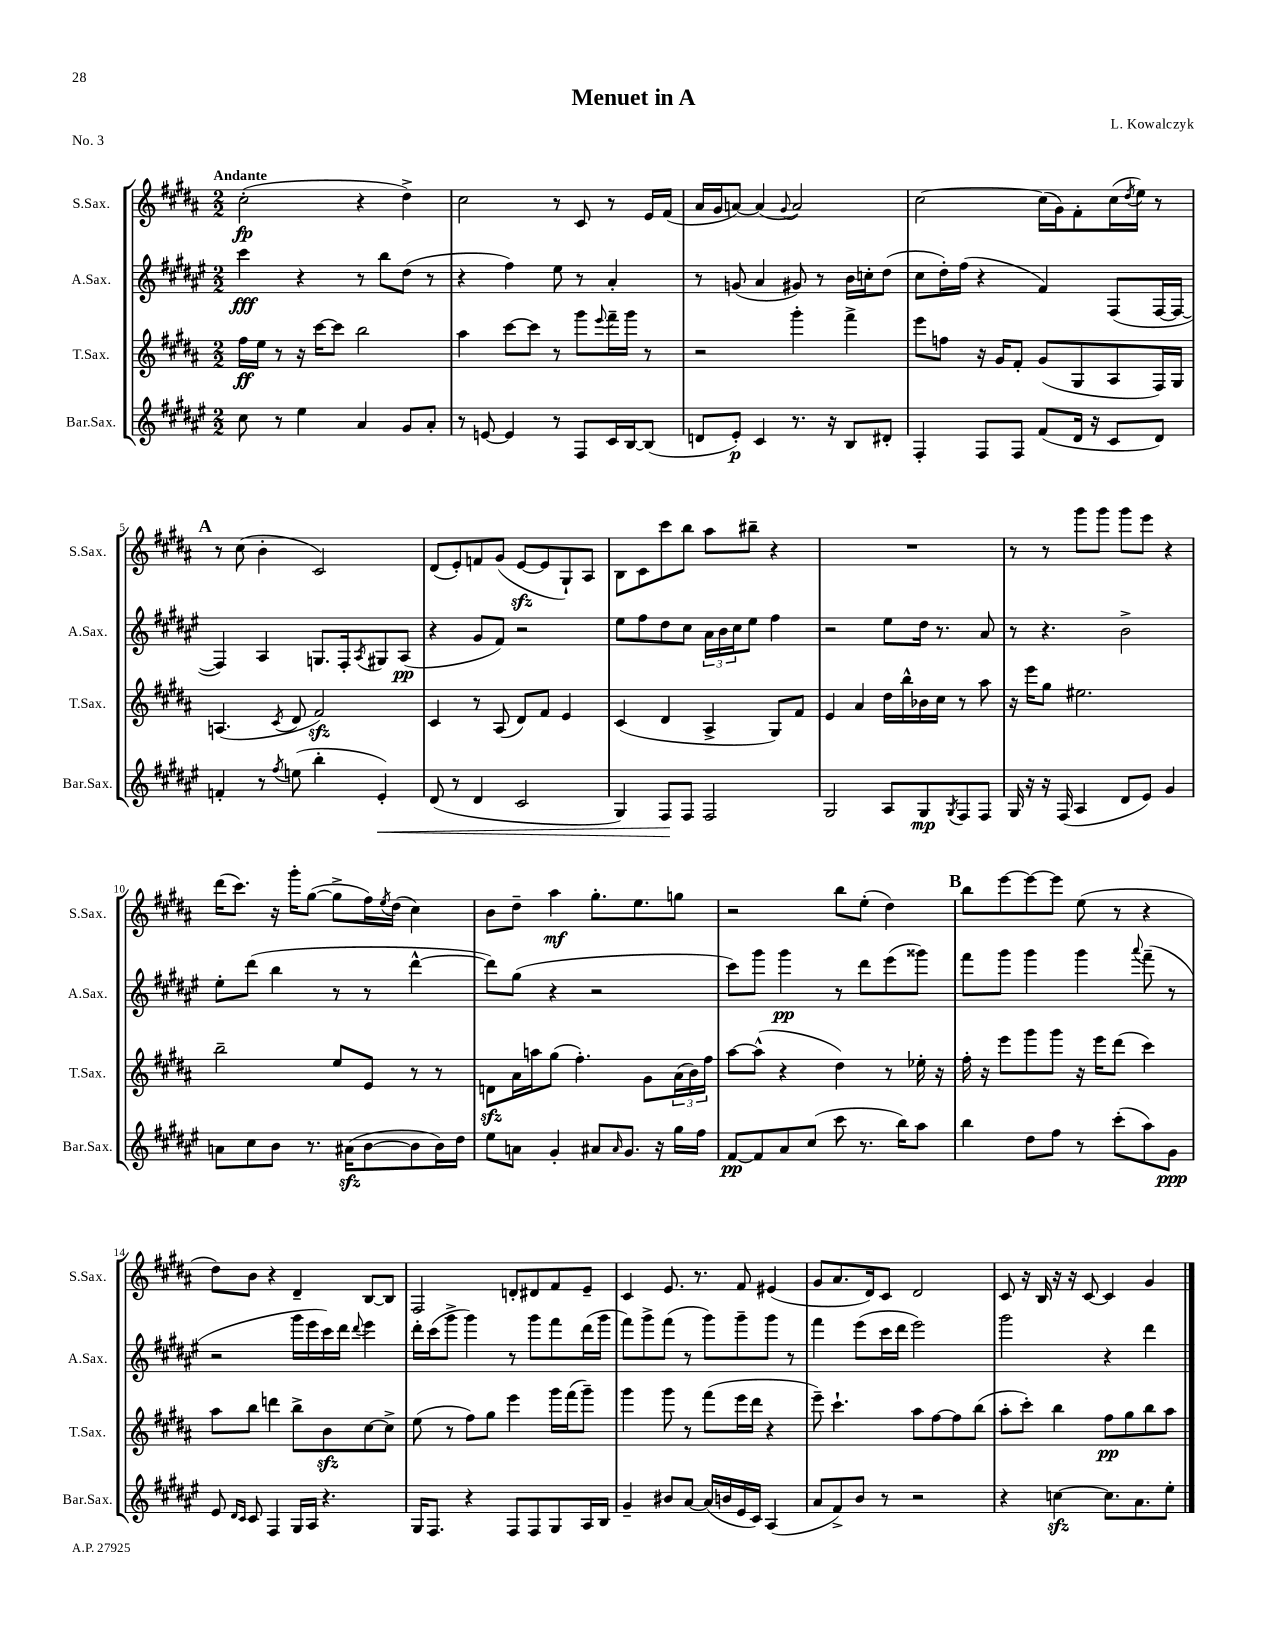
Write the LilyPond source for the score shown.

\header { title = "Menuet in A" composer = "L. Kowalczyk" piece = "No. 3" }
<<
\new StaffGroup <<
\new Staff = "s0" \with { instrumentName = "S.Sax." shortInstrumentName = "S.Sax." } {
    \clef treble \key b \major \numericTimeSignature \time 2/2 \tempo "Andante"
    cis''2-.\fp( r4 dis''4->) |
    cis''2 r8 cis'8 r8 e'16 fis'16( |
    ais'16 gis'16 a'8~) a'4( \appoggiatura { gis'8 } a'2) |
    cis''2~ cis''16( gis'16) fis'8-. cis''16( \acciaccatura { dis''8 } e''16) r8 |
    \mark \markup { \bold "A" } r8 cis''8( b'4-. cis'2) |
    dis'8( e'8-.) f'8 gis'8( e'8~\sfz e'8 gis8-!) ais8 |
    b8 cis'8 cis'''8 b''8 ais''8 bis''8-- r4 |
    R1 |
    r8 r8 gis'''8 gis'''8 gis'''8 e'''8 r4 |
    dis'''16( cis'''8.) r16 gis'''16-. gis''8~( gis''8-> fis''16) \acciaccatura { e''8 } dis''16( cis''4) |
    b'8 dis''8-- ais''4\mf gis''8.-. e''8. g''8 |
    r2 b''8 e''8-.( dis''4) |
    \mark \markup { \bold "B" } b''8 e'''8~ e'''8~ e'''8 e''8( r8 r4 |
    dis''8) b'8 r4 dis'4-- b8~ b8 |
    fis2 d'8-. dis'8 fis'8 e'8-- |
    cis'4 e'8. r8. fis'8 eis'4( |
    gis'8 ais'8. dis'16) cis'8 dis'2 |
    cis'8 r16 b16 r16 r16 cis'8~ cis'4 gis'4 \bar "|." |
}
\new Staff = "s1" \with { instrumentName = "A.Sax." shortInstrumentName = "A.Sax." } {
    \clef treble \key fis \major \numericTimeSignature \time 2/2
    cis'''4\fff r4 r8 b''8 dis''8( r8 |
    r4 fis''4) eis''8 r8 ais'4-. |
    r8 g'8( ais'4 gis'8) r8 b'16 c''16-. dis''8( |
    cis''8 dis''16-.) fis''16( r4 fis'4) fis8( fis16~ fis16~ |
    \mark \markup { \bold "A" } fis4) ais4 g8. fis16-. \acciaccatura { ais8 } gis8 ais8\pp( |
    r4 gis'8 fis'8) r2 |
    eis''8 fis''8 dis''8 cis''8 \tuplet 3/2 { ais'16 b'16 cis''16 } eis''8 fis''4 |
    r2 eis''8 dis''16 r8. ais'8 |
    r8 r4. b'2-> |
    eis''8-. dis'''8( b''4 r8 r8 dis'''4~-^ |
    dis'''8) gis''8( r4 r2 |
    cis'''8) gis'''8 gis'''4\pp r8 dis'''8 eis'''8( gisis'''8) |
    \mark \markup { \bold "B" } fis'''8 gis'''8 gis'''4 gis'''4 \appoggiatura { ais'''8 } fis'''8--( r8 |
    r2 gis'''16 eis'''16 cis'''16) dis'''16 \appoggiatura { dis'''8 } eis'''4 |
    dis'''16-. cis'''16( gis'''8-> gis'''4) r8 gis'''8 fis'''8 dis'''16( gis'''16 |
    fis'''8) gis'''8-> fis'''8( r8 gis'''8) gis'''8-- gis'''8 r8 |
    fis'''4 eis'''8( cis'''16 dis'''16 eis'''2) |
    gis'''2 r4 dis'''4 \bar "|." |
}
\new Staff = "s2" \with { instrumentName = "T.Sax." shortInstrumentName = "T.Sax." } {
    \clef treble \key b \major \numericTimeSignature \time 2/2
    fis''16\ff e''16 r8 r16 cis'''16~ cis'''8 b''2 |
    ais''4 cis'''8~ cis'''8 r8 gis'''8 \appoggiatura { e'''8 } fis'''16-- gis'''16 r8 |
    r2 gis'''4-. fis'''4-> |
    e'''8 f''8 r16 gis'16 fis'8-. gis'8( gis8 ais8 fis16) gis16 |
    \mark \markup { \bold "A" } a4.( \acciaccatura { cis'8 } dis'8 fis'2\sfz) |
    cis'4 r8 ais8( dis'8) fis'8 e'4 |
    cis'4( dis'4 ais4-> gis8) fis'8 |
    e'4 ais'4 dis''16 b''16-^ bes'16 cis''16 r8 ais''8 |
    r16 e'''16 gis''8 eis''2. |
    b''2-- e''8 e'8 r8 r8 |
    d'8\sfz ais'16 a''16 gis''8( fis''4.-.) gis'8 \tuplet 3/2 { ais'16( b'16) fis''16 } |
    ais''8~ ais''8-^( r4 dis''4) r8 ees''16-. r16 |
    \mark \markup { \bold "B" } fis''16-. r16 e'''8 gis'''8 gis'''8 r16 e'''16 dis'''8( cis'''4) |
    ais''8 b''8 d'''4 b''8-> b'8\sfz cis''8~ cis''8-> |
    e''8( r8 fis''8) gis''8 e'''4 gis'''16 fis'''16( gis'''8--) |
    gis'''4 gis'''8 r8 fis'''8( e'''16 dis'''16 r4 |
    e'''8--) cis'''4.-! ais''8 fis''8~ fis''8 b''8( |
    ais''8-. cis'''8-.) b''4 fis''8\pp gis''8 b''8 ais''8 \bar "|." |
}
\new Staff = "s3" \with { instrumentName = "Bar.Sax." shortInstrumentName = "Bar.Sax." } {
    \clef treble \key fis \major \numericTimeSignature \time 2/2
    cis''8 r8 eis''4 ais'4 gis'8 ais'8-. |
    r8 e'8~ e'4 r8 fis8 cis'16 b16~ b8( |
    d'8 eis'8-.\p) cis'4 r8. r16 b8 dis'8-. |
    fis4-. fis8 fis8 fis'8( dis'16 r16 cis'8 dis'8) |
    \mark \markup { \bold "A" } f'4-. r8 \acciaccatura { fis''8 } e''8( b''4-. eis'4-.\<) |
    dis'8( r8 dis'4 cis'2 |
    gis4) fis8\! fis8 fis2 |
    gis2 ais8 gis8\mp \acciaccatura { gis8 } fis8 fis8 |
    gis16 r16 r16 fis16( ais4 dis'8 eis'8) gis'4 |
    a'8 cis''8 b'8 r8. ais'16\sfz( b'8~ b'8 b'16) dis''16 |
    eis''8 a'8 gis'4-. ais'8 \grace { ais'16 } gis'8. r16 gis''16 fis''16 |
    fis'8~\pp fis'8 ais'8 cis''8( cis'''8 r8. b''16) ais''8 |
    \mark \markup { \bold "B" } b''4 dis''8 fis''8 r8 cis'''8-.( ais''8) gis'8\ppp |
    eis'8 \grace { dis'16 cis'16 } cis'8 fis4 gis16 ais16 r4. |
    gis16 fis8. r4 fis8 fis8 gis8 ais16 b16 |
    gis'4-- bis'8 ais'8~ ais'16( b'16 eis'16 cis'16) ais4( |
    ais'8 fis'8->) b'8 r8 r2 |
    r4 c''4~\sfz c''8. ais'8. eis''8-. \bar "|." |
}
>>
>>
